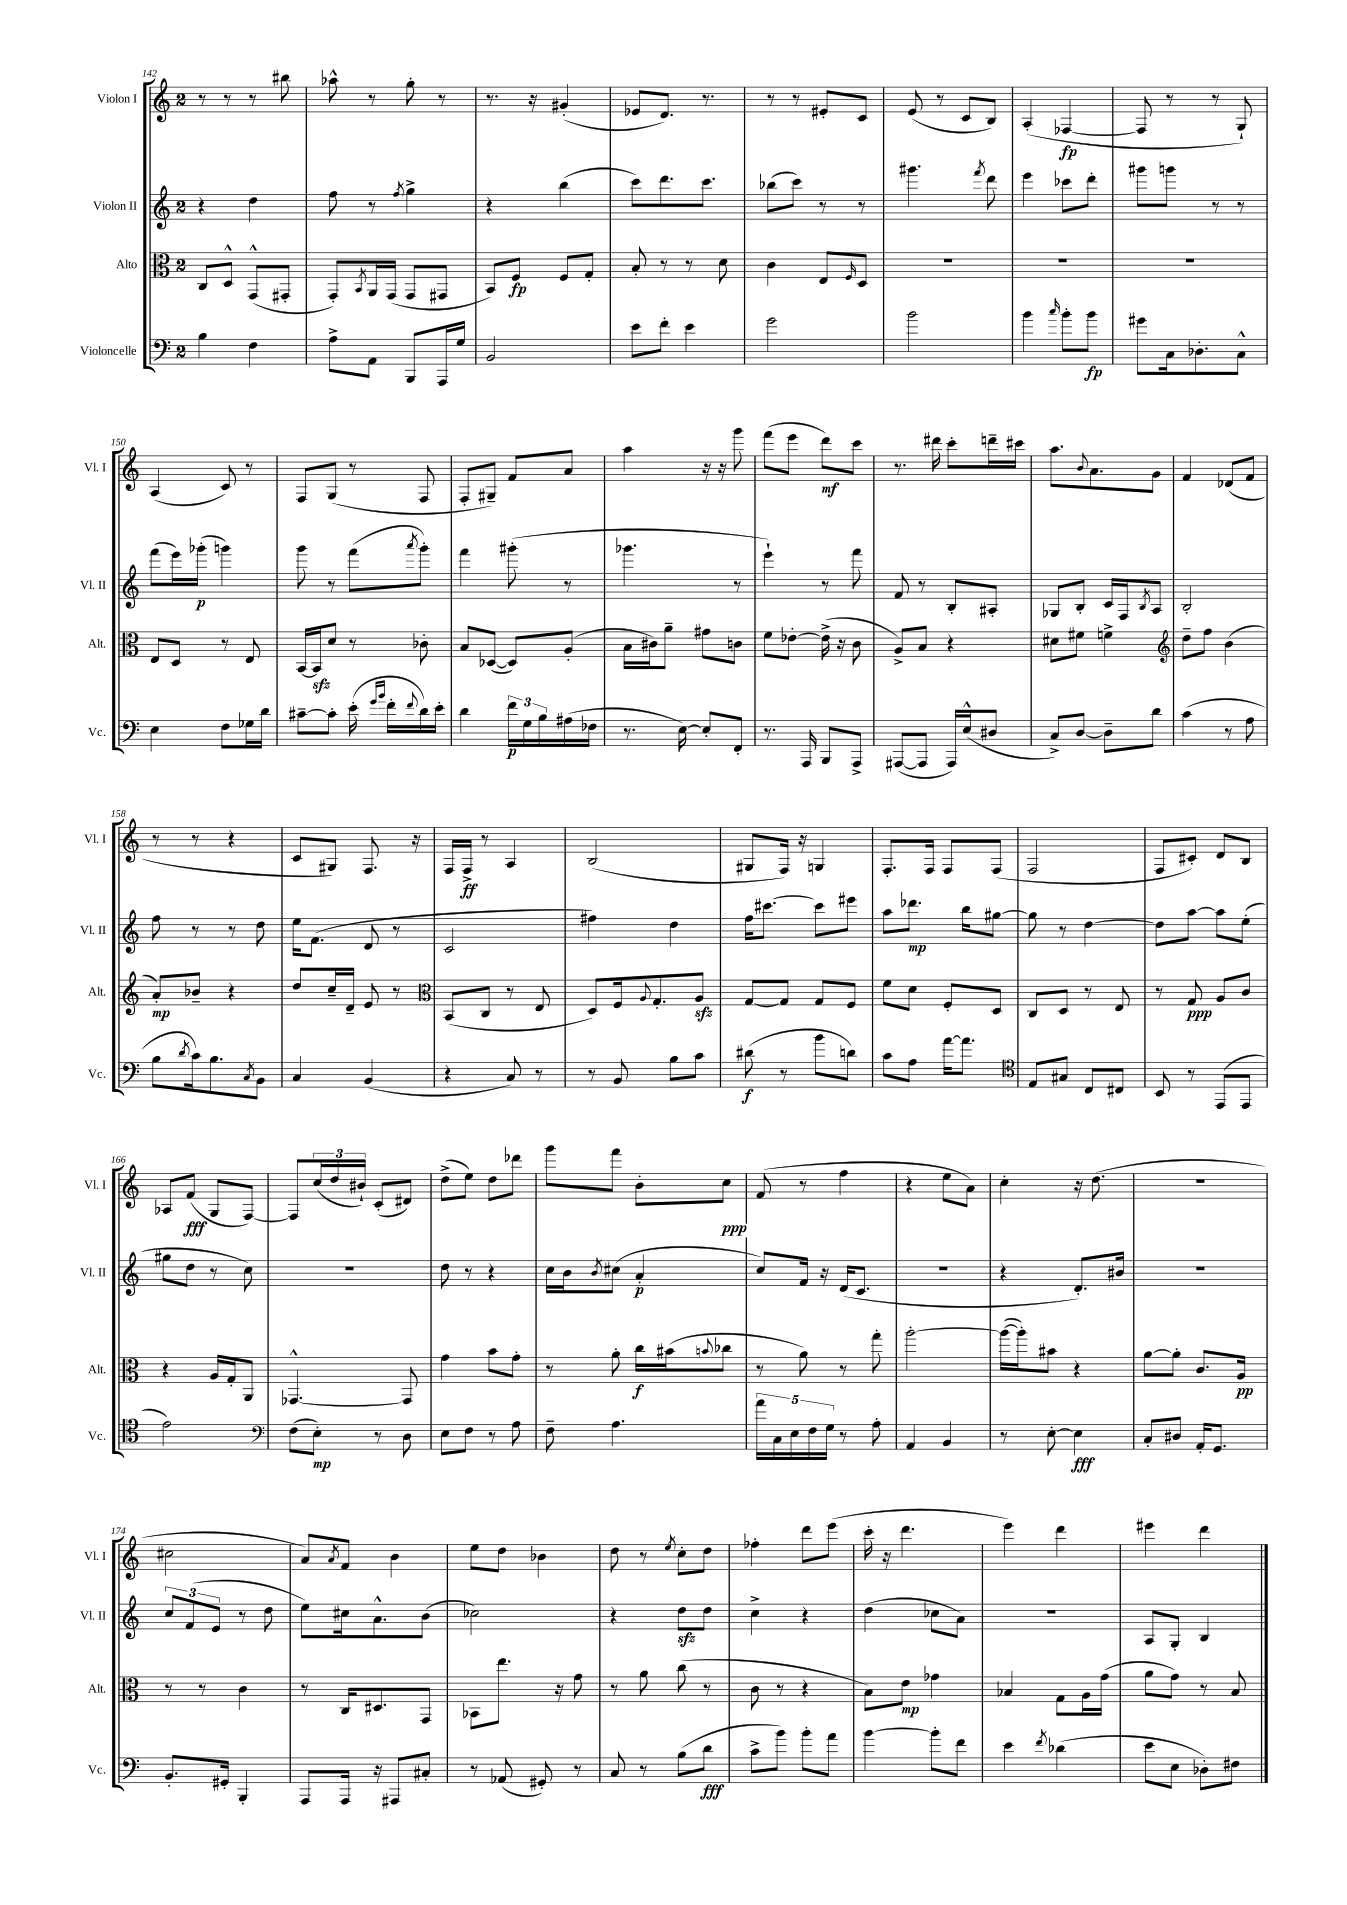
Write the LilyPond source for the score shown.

<<
\new StaffGroup <<
\new Staff = "s0" \with { instrumentName = "Violon I" shortInstrumentName = "Vl. I" } {
    \clef treble \key c \major \once \override Staff.TimeSignature.style = #'single-digit \time 2/4
    r8 r8 r8 bis''8 |
    aes''8-^ r8 g''8-. r8 |
    r8. r16 gis'4-.( |
    ees'8 d'8.) r8. |
    r8 r8 eis'8-. c'8 |
    e'8( r8 c'8 b8) |
    a4-.( fes4~\fp |
    fes8 r8 r8 g8-!) |
    a4( c'8) r8 |
    f8 g8( r8 f8 |
    f8-. gis8--) f'8 a'8 |
    a''4 r16 r16 g'''8 |
    f'''8( e'''8 d'''8\mf) c'''8 |
    r8. dis'''16 c'''8-. d'''16-- cis'''16 |
    a''8. \appoggiatura { b'8 } a'8. g'8 |
    f'4 des'8( f'8 |
    r8 r8 r4 |
    c'8 gis8) f8. r16 |
    f16 f16->\ff r8 a4 |
    b2( |
    gis8 f16) r16 g4 |
    f8.-. f16 f8 f8( |
    f2 |
    f8 cis'8-.) d'8 b8 |
    aes8 f'8\fff( g8 f8~) |
    f8 \tuplet 3/2 { c''16( d''16 bis'16-!) } c'8-.( dis'8) |
    d''8->( e''8) d''8 des'''8 |
    g'''8 f'''8 b'8-. c''8\ppp |
    f'8( r8 f''4 |
    r4 e''8 a'8) |
    c''4-. r16 d''8.( |
    r2 |
    cis''2 |
    a'8) \acciaccatura { a'8 } f'8 b'4 |
    e''8 d''8 bes'4 |
    d''8 r8 \acciaccatura { e''8 } c''8-. d''8 |
    fes''4-. d'''8 e'''8( |
    c'''16-. r16 d'''4. |
    e'''4) d'''4 |
    eis'''4 d'''4 \bar "|." |
}
\new Staff = "s1" \with { instrumentName = "Violon II" shortInstrumentName = "Vl. II" } {
    \clef treble \key c \major \once \override Staff.TimeSignature.style = #'single-digit \time 2/4
    r4 d''4 |
    f''8 r8 \acciaccatura { f''8 } g''4-> |
    r4 b''4( |
    c'''8) d'''8. c'''8. |
    bes''8( c'''8) r8 r8 |
    gis'''4. \acciaccatura { f'''8 } d'''8 |
    e'''4 ces'''8 d'''8-. |
    gis'''8 g'''8 r8 r8 |
    f'''8( e'''16) ges'''16-.\p( g'''4) |
    g'''8 r8 f'''8( \acciaccatura { a'''8 } g'''8-.) |
    f'''4 gis'''8-.( r8 |
    ges'''4. r8 |
    e'''4-!) r8 f'''8 |
    f'8 r8 b8-. ais8-. |
    ges8 b8-. c'16 f16 \acciaccatura { b8 } a8 |
    b2-. |
    f''8 r8 r8 d''8 |
    e''16 f'8.( d'8 r8 |
    c'2 |
    fis''4) d''4 |
    f''16 cis'''8.~ cis'''8 eis'''8 |
    a''8 des'''8.\mp b''16 gis''8~ |
    gis''8 r8 d''4~ |
    d''8 a''8~ a''8 e''8-.( |
    gis''8 d''8 r8 c''8) |
    R2 |
    d''8 r8 r4 |
    c''16 b'16 \acciaccatura { b'8 } cis''8( a'4-.\p |
    c''8) f'16 r16 d'16( c'8. |
    R2 |
    r4 d'8.-.) bis'16 |
    R2 |
    \tuplet 3/2 { c''8 f'8( e'8 } r8 d''8 |
    e''8) cis''16 a'8.-^ b'8( |
    ces''2) |
    r4 d''8\sfz d''8 |
    c''4-> r4 |
    d''4( ces''8 a'8) |
    r2 |
    a8 g8-. b4 \bar "|." |
}
\new Staff = "s2" \with { instrumentName = "Alto" shortInstrumentName = "Alt." } {
    \clef alto \key c \major \once \override Staff.TimeSignature.style = #'single-digit \time 2/4
    c8 d8-^ g,8-^( gis,8-. |
    g,8-.) \acciaccatura { b,8 } a,16 g,16( g,8 gis,8 |
    b,8) f8\fp f8 g8-. |
    b8-. r8 r8 d'8 |
    c'4 e8 \grace { f16 } d8 |
    R2 |
    R2 |
    R2 |
    e8 d8 r8 e8 |
    b,16~ b,16\sfz d'8 r8 ces'8-. |
    b8 des8~( des8) a8-.( |
    b16 cis'16) a'8-- gis'8 c'8 |
    f'8 ees'8~-. ees'16->( r16 c'8 |
    a8->) b8 r4 |
    dis'8 fis'8 f'4-> |
    \clef treble d''8-- f''8 b'4( |
    a'8-.\mp) bes'8-- r4 |
    d''8 c''16-- d'16-- e'8 r8 |
    \clef alto b,8( c8 r8 e8 |
    d8) f16 \appoggiatura { a8 } g8.-. a8\sfz |
    g8~ g8 g8 f8 |
    f'8 d'8 f8-. d8 |
    c8 d8 r8 e8 |
    r8 g8\ppp a8 c'8 |
    r4 a16 g16-. a,8 |
    ges,4.~-^ ges,8 |
    g'4 b'8 g'8-. |
    r8 a'8-. c''16\f bis'16( \appoggiatura { b'8 } ces''8 |
    r8 a'8) r8 g''8-. |
    a''2~-. |
    a''16~( a''16-.) bis'8 r4 |
    a'8~ a'8-. c'8. a16\pp |
    r8 r8 c'4 |
    r8 c16 dis8. g,8 |
    bes,8 e''8. r16 g'8 |
    r8 a'8 c''8( r8 |
    c'8 r8 r4 |
    b8) e'8\mp ges'4 |
    bes4 g8 a16 g'16( |
    a'8 g'8) r8 b8 \bar "|." |
}
\new Staff = "s3" \with { instrumentName = "Violoncelle" shortInstrumentName = "Vc." } {
    \clef bass \key c \major \once \override Staff.TimeSignature.style = #'single-digit \time 2/4
    b4 f4 |
    a8-> a,8 b,,8 a,,16 g16 |
    b,2 |
    e'8 f'8-. e'4 |
    g'2 |
    b'2 |
    b'4 \grace { c''16 } b'8-. b'8\fp |
    gis'8 c16 des8.-. c8-^ |
    e4 f8 ges16 d'16 |
    cis'8~-- cis'8-. e'16-.( \grace { g'16 b'16 } f'16-. \appoggiatura { f'8 } d'16) e'16-. |
    d'4 \tuplet 3/2 { f'16\p g16 b16 } ais16( fes16 |
    r8. e16~) e8-. f,8-. |
    r8. a,,16 b,,8 a,,8-> |
    ais,,8~( ais,,8 ais,,16) e16-^( dis8 |
    c8->) d8~ d8-- d'8 |
    c'4( r8 a8 |
    b8 \acciaccatura { d'8 } c'16) b8. \acciaccatura { c8 } b,8 |
    c4 b,4( |
    r4 c8) r8 |
    r8 b,8 b8 c'8 |
    dis'8\f( r8 b'8 d'8) |
    c'8 a8 a'16~ a'8. |
    \clef tenor e8 gis8 c8 cis8 |
    b,8 r8 e,8( e,8 |
    e'2) |
    \clef bass f8( e8-.\mp) r8 d8 |
    e8 f8 r8 a8 |
    f8-- a4. |
    \tuplet 5/4 { a'16 c16 e16 f16 g16 } r8 a8-. |
    a,4 b,4 |
    r8 e8~-. e4\fff |
    c8-. dis8 a,16-. g,8. |
    b,8.-. gis,16-. b,,4-. |
    a,,8 a,,16 r16 ais,,8 cis8-. |
    r8 aes,8( gis,8-.) r8 |
    c8 r8 b8( d'8\fff |
    c'8-> b'8) b'8-. a'8 |
    b'4~ b'8-. f'8 |
    e'4 \acciaccatura { f'8 } des'4( |
    e'8 e8 des8-.) fis8 \bar "|." |
}
>>
>>
\layout { \context { \Score currentBarNumber = #142 } }
